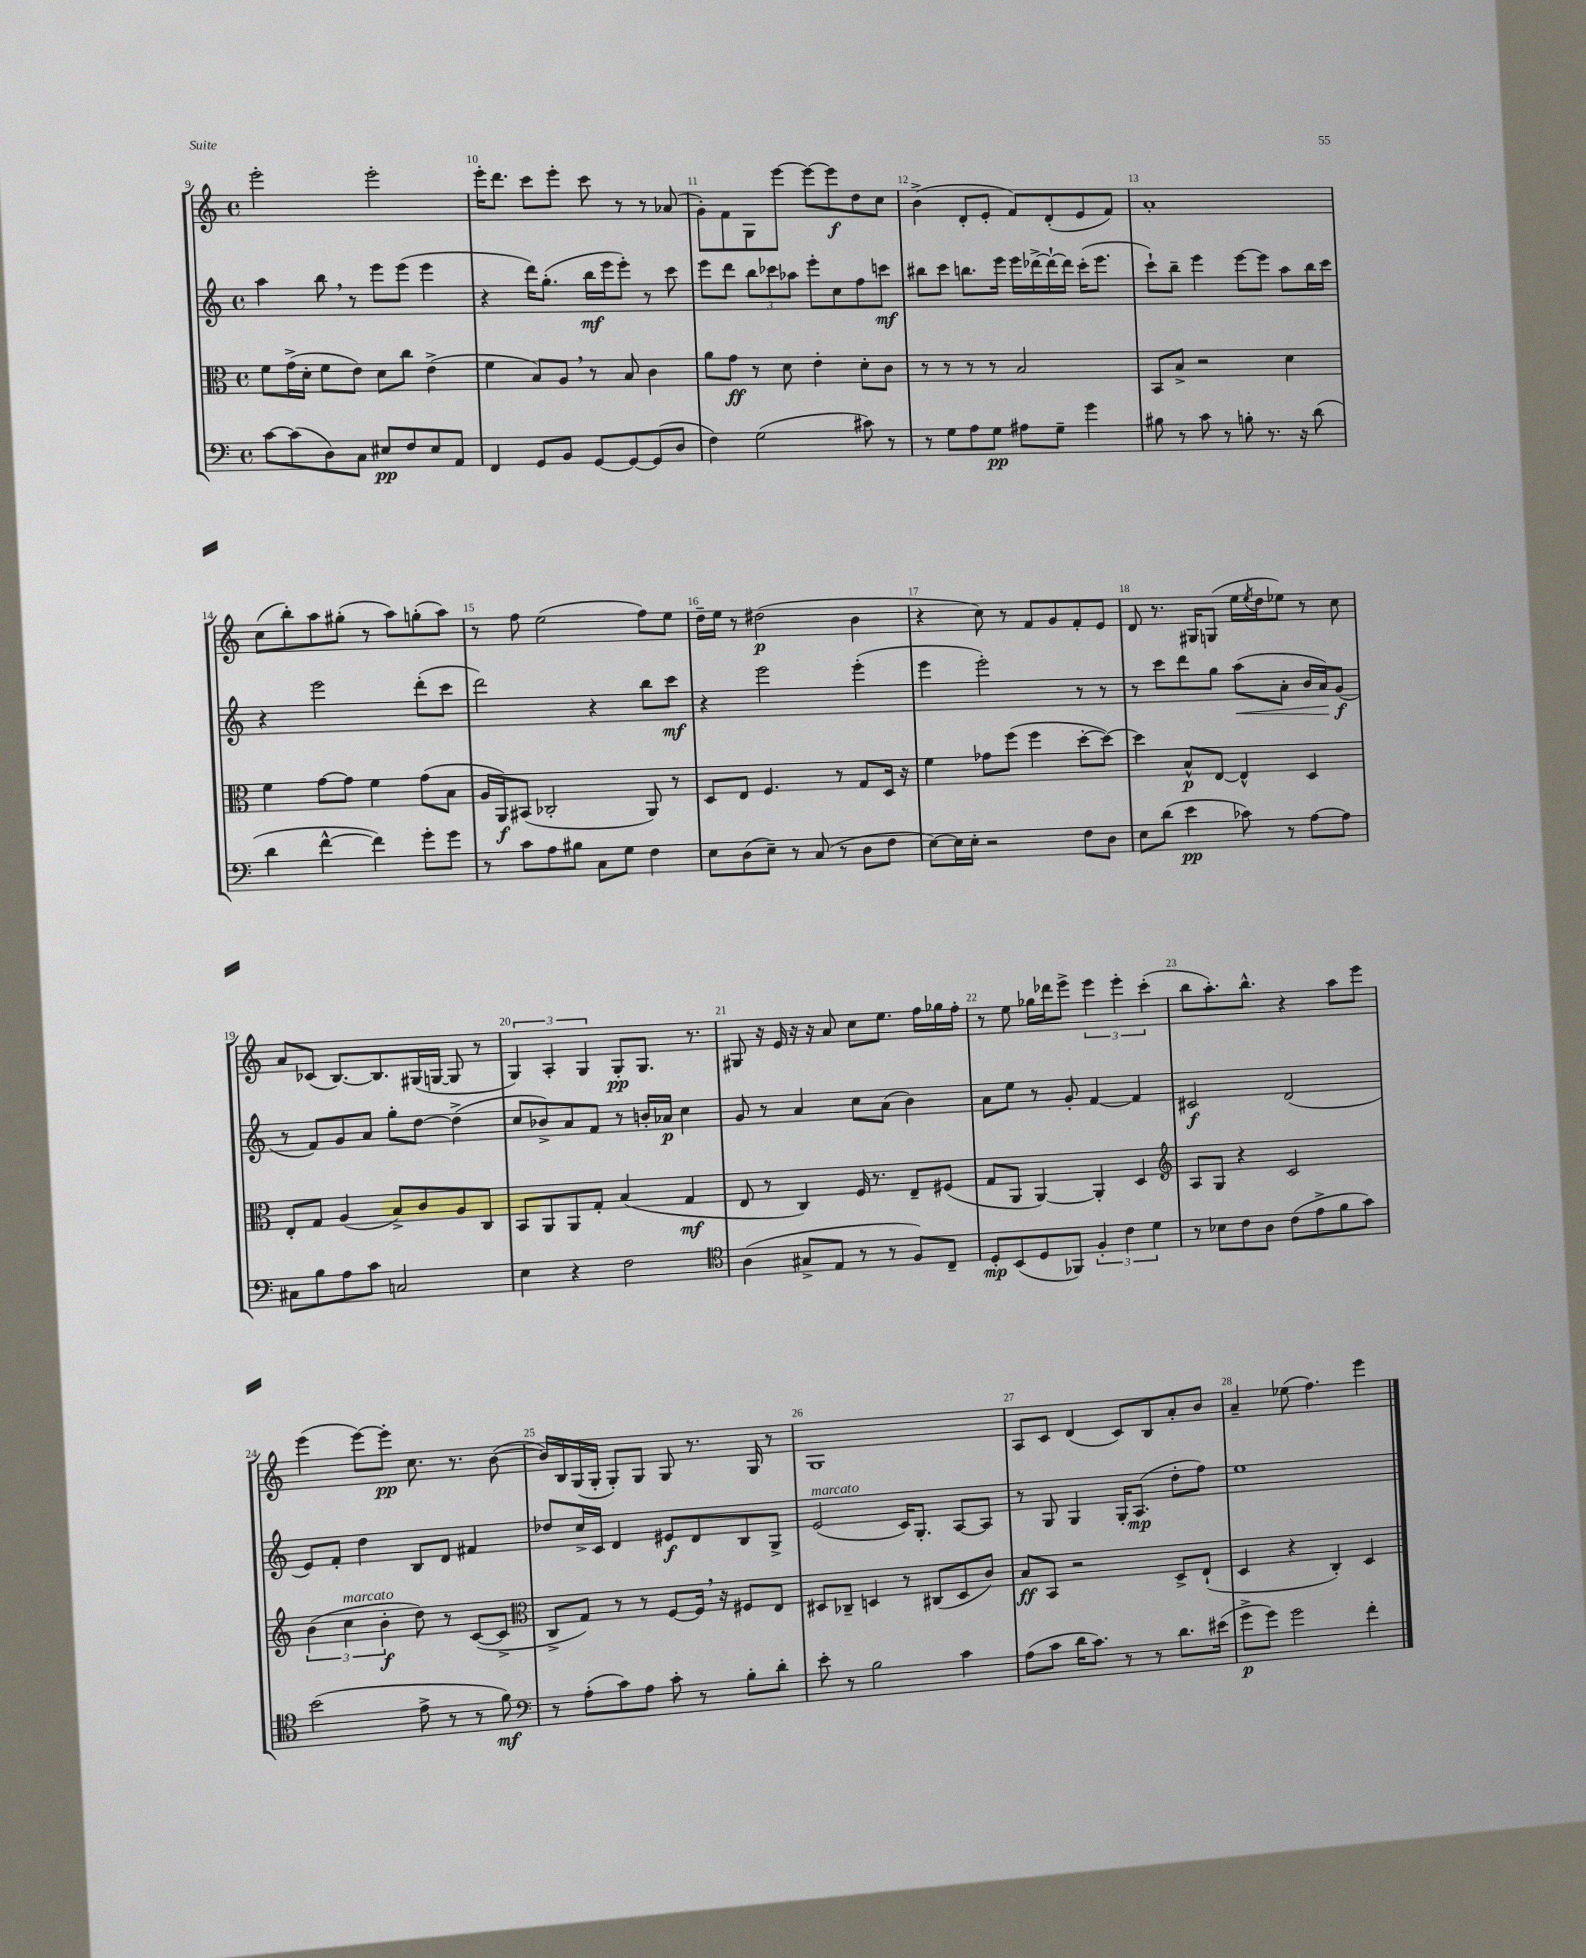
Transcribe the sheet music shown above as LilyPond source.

<<
\new StaffGroup <<
\new Staff = "s0" {
    \clef treble \key c \major \defaultTimeSignature \time 4/4
    e'''2-. e'''2-. |
    e'''16-. d'''8. c'''8 e'''8-. c'''8 r8 r8 aes'8( |
    g'8-.) f'8 g8 e'''8~ e'''8~ e'''8\f d''8 c''8 |
    b'4->( d'8-. e'8-. f'8) d'8-.( e'8 f'8) |
    a'1-. |
    c''8( b''8-.) a''8 gis''8-.( r8 a''8) g''8-.( a''8) |
    r8 f''8 e''2( f''8) e''8 |
    d''16-- e''16 r8 dis''2\p( b'4 |
    r4 c''8) r8 f'8 g'8 f'8-. e'8 |
    d'8 r8. gis16 g8( e''16 \acciaccatura { e''8 } d''16 ees''8) r8 c''8 |
    a'8 ces'8( b8.~) b8. gis16( g16~ g8 r8 |
    \tuplet 3/2 { g4) a4-. g4 } g8-.\pp g8. r8. |
    gis8 r16 e'16 r16 r16 a'8 c''8 e''8. f''16 ges''16 f''16-. |
    r8 e''8 ges''16 des'''16 e'''8-> \tuplet 3/2 { e'''4 e'''4-. c'''4-.( } |
    b''8 a''8.-.) b''8.-^ r4 a''8 e'''8 |
    e'''4( e'''8~) e'''8-.\pp c''8. r8. b'8~( |
    b'16) b16 g16( g16-. g8-.) g8 g8 r8. g16 r8 |
    g1 |
    a8 c'8 d'4( c'8) b8 a'8-. b'8 |
    a'4-- ees''8( f''4.) e'''4 \bar "|." |
}
\new Staff = "s1" {
    \clef treble \key c \major \defaultTimeSignature \time 4/4
    a''4 b''8 \breathe r8 e'''8 e'''8( e'''4 |
    r4 d'''16) g''8.-.( b''16\mf e'''16 e'''8-.) r8 c'''8 |
    e'''8 d'''8 \tuplet 3/2 { b''8 ces'''8 aes''8 } e'''8-. c''8 f''8 c'''8\mf |
    bis''8 c'''8 b''8. e'''16 e'''16 des'''16~-> des'''16~-! des'''16 c'''16-.( e'''8. |
    c'''8-!) b''8-- e'''4 e'''8~ e'''8 a''8 b''16 c'''16 |
    r4 e'''2 d'''8-.( c'''8 |
    d'''2) r4 b''8 c'''8\mf |
    r4 e'''2 e'''4-.( |
    e'''4 e'''2-.) r8 r8 |
    r8 c'''8 d'''8 g''8 a''8\<( a'8-. b'16 a'16\!) g'8\f( |
    r8 f'8) g'8 a'8 g''8-. d''8~ d''4->( |
    c''8 bes'8->) a'8 f'8 r8 b'16-. aes'16\p c''4 |
    g'8 r8 a'4 c''8 a'8( b'4) |
    a'8 e''8 r8 g'8-. f'4~ f'4 |
    cis'2\f d'2( |
    e'8) f'8-. d''4 b8 d'8 fis'4 |
    des''8 c''16-> c'16 d'4 eis'8\f d'8 b8 g8-> |
    e'2^\markup { \italic "marcato" }( c'16) g8.-. a8~ a8 |
    r8 g8 g4 g16-. a8.\mp( d''8-. f''8) |
    e''1 \bar "|." |
}
\new Staff = "s2" {
    \clef alto \key c \major \defaultTimeSignature \time 4/4
    f'8 g'16->( d'16-. f'8 e'8) d'8 c''8 e'4->( |
    f'4 b8) a8 \breathe r8 b8 c'4 |
    a'8 g'8\ff r8 d'8 e'4-. d'8-. c'8 |
    r8 r8 r8 r8 b2 |
    b,8 b8-> r2 d'4 |
    f'4 g'8~ g'8 f'4 g'8( b8 |
    a16 a,16\f) bis,8( ces2-. a,8) r8 |
    d8 e8 f4. r8 g8 d16 r16 |
    f'4 ges'8 f''8( f''4 d''8~-. d''8~) |
    d''4 b8-^\p e8~ e4-^ d4 |
    e8-. g8 a4( b8->) c'8 a8 c8 |
    b,8 a,8 a,8 g8-. b4( g4\mf |
    e8 r8 c4) f16 r8. e8-- fis8( |
    g8 a,8 a,4~) a,4-. d4 |
    \clef treble a8 g8 r4 c'2 |
    \tuplet 3/2 { b'4( c''4^\markup { \italic "marcato" } b'4-.\f } d''8) r8 c'8~( c'8-> |
    \clef alto c8-> g8) r8 r8 f8~ f16 \breathe r16 fis8 e8 |
    dis8 ces8-- d4 r8 cis8( d8 c'8) |
    b8\ff b,8 r2 d8-> e8-!( |
    d4 r4 c4-.) d4 \bar "|." |
}
\new Staff = "s3" {
    \clef bass \key c \major \defaultTimeSignature \time 4/4
    c'8~ c'8( d8) c8 eis8\pp f8 eis8 a,8 |
    f,4 g,8 b,8 g,8~ g,8~ g,8( d8 |
    f4) g2( cis'8) r8 |
    r8 g8 a8 g8\pp ais8 g8-- g'4 |
    bis8 r8 c'8 r8 b8-. r8. r16 d'8( |
    d'4 f'4~-^ f'4) g'8-. g'8 |
    r8 c'8 a8 bis8 c8 g8 f4 |
    e8 d8( e8--) r8 c8( r8 d8 f8 |
    e8~) e16 e16-. r2 f8 d8 |
    e8 d'8( e'4\pp ces'8) r8 a8~ a8 |
    cis8 b8 a8 c'8 c2 |
    e4 r4 f2 |
    \clef tenor a4( gis8-> e8 r8 r8 f8) c8-- |
    d8-.\mp b,8( d8 fes,8) \tuplet 3/2 { f4-. c'4 d'4 } |
    r8 bes8 c'8 a8 c'8( e'8-> f'8 g'8) |
    b'2( e'8-> r8 r8 f'8\mf) |
    \clef bass r8 a8-.( c'8) a8 c'8-. r8 b8-. d'8-. |
    e'8-. r8 b2 c'4 |
    a8( c'8 d'16 c'8.) r8 r8 d'8. eis'16( |
    g'8->\p g'8) g'2 f'4-. \bar "|." |
}
>>
>>
\layout { \context { \Score currentBarNumber = #9 \override BarNumber.break-visibility = ##(#f #t #t) barNumberVisibility = #all-bar-numbers-visible } }
